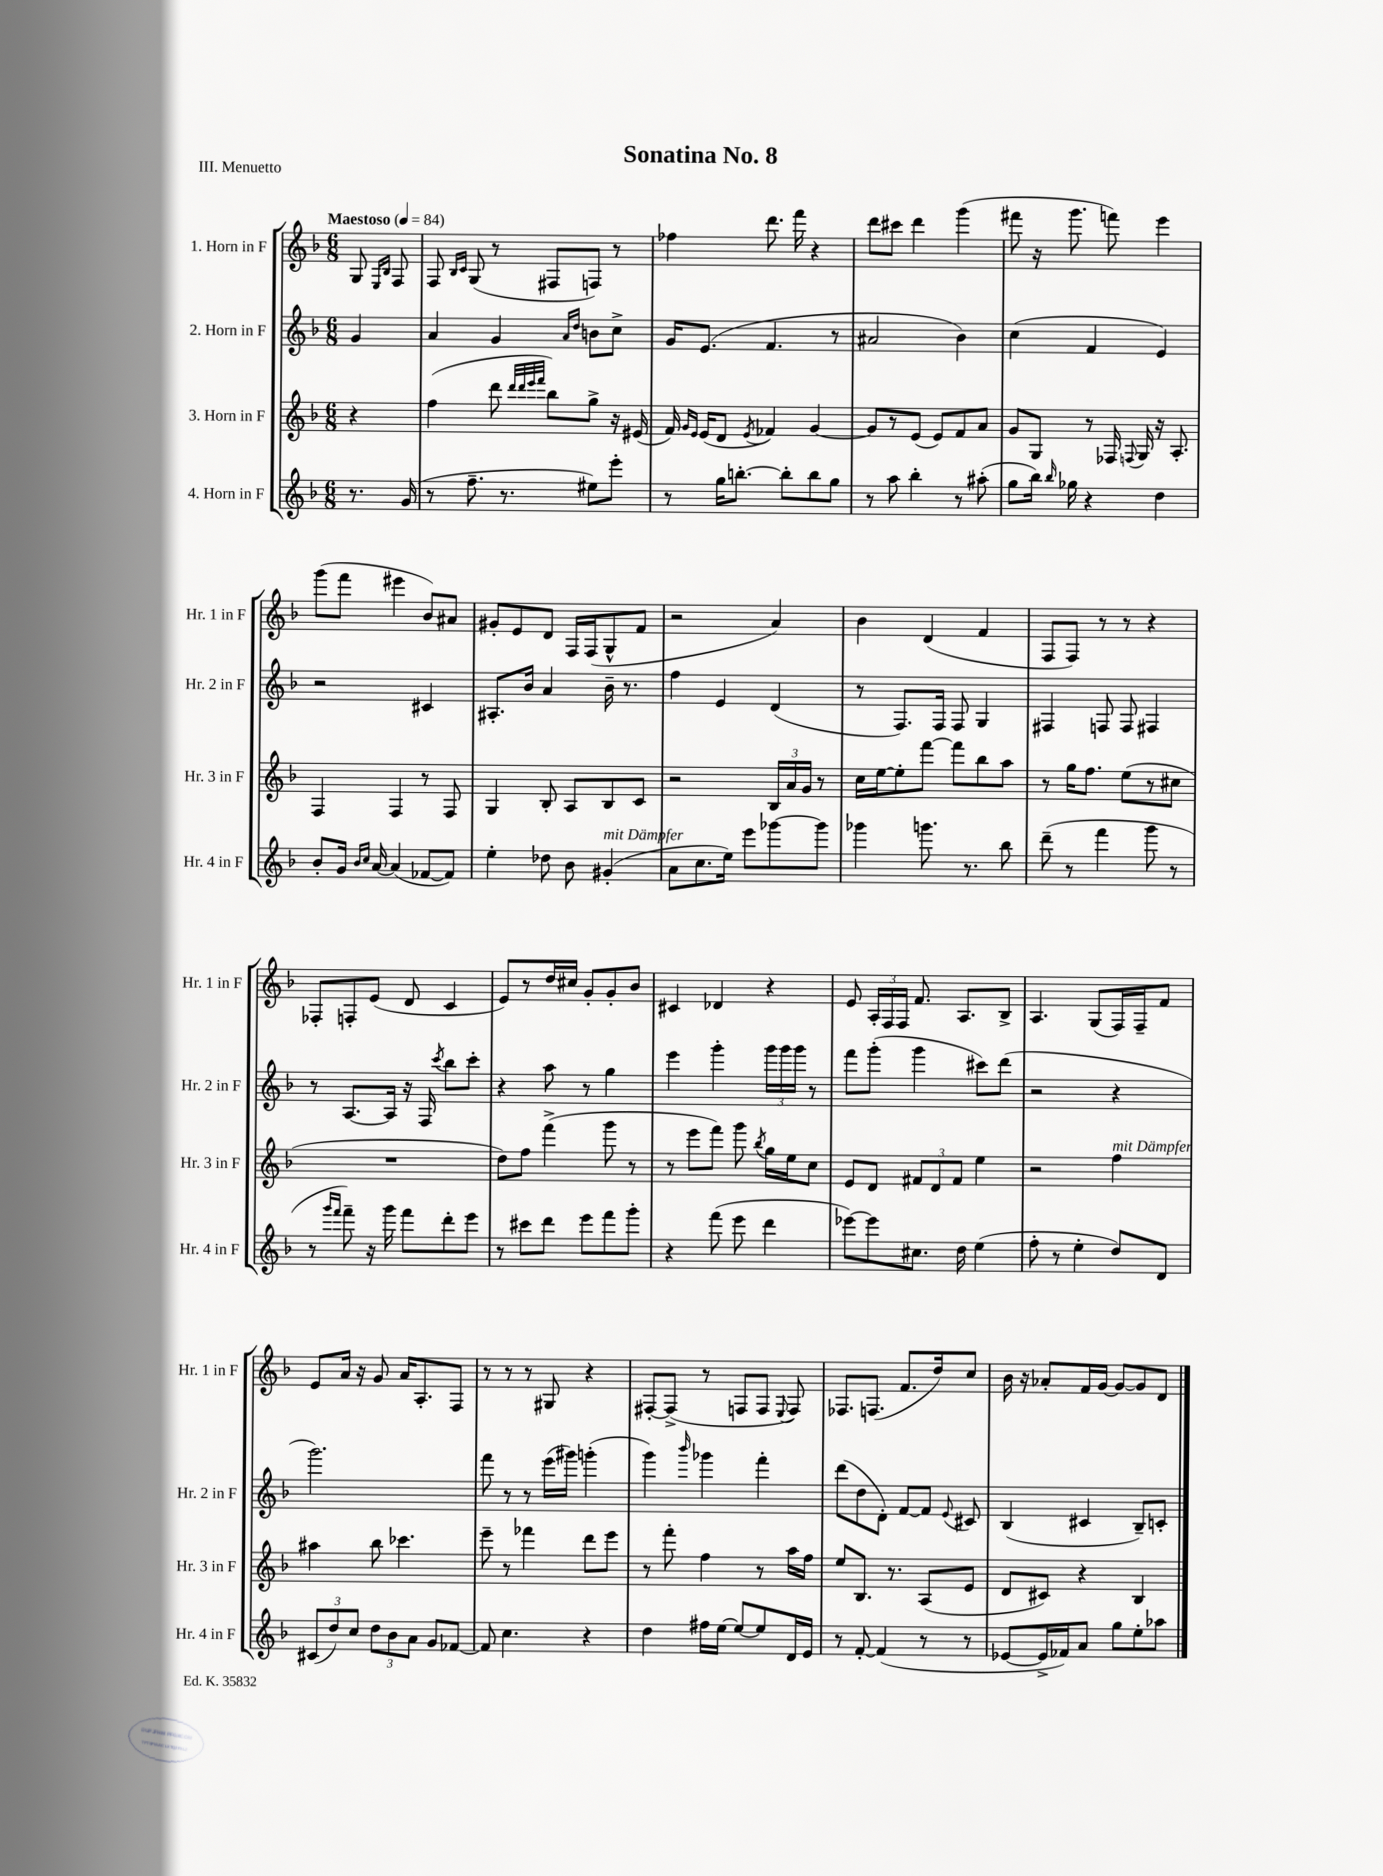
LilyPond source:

\header { title = "Sonatina No. 8" piece = "III. Menuetto" }
<<
\new StaffGroup <<
\new Staff = "s0" \with { instrumentName = "1. Horn in F" shortInstrumentName = "Hr. 1 in F" } {
    \clef treble \key f \major \numericTimeSignature \time 6/8 \partial 4 \tempo "Maestoso" 4 = 84
    \autoBeamOff g8 \grace { e16[ bes16] } f8 |
    f8 \grace { bes16[ c'16] } g8( r8 fis8[ f8]) r8 |
    fes''4 d'''8. f'''16 r4 |
    d'''8[ cis'''8] d'''4 g'''4( |
    fis'''8 r16 g'''8. f'''8) e'''4 |
    g'''8[( f'''8] eis'''4 bes'8[) ais'8] |
    gis'8[-. e'8 d'8] f16[ f16( g8-^ f'8] |
    r2 a'4) |
    bes'4 d'4( f'4 |
    f8[ f8]) r8 r8 r4 |
    fes8[-. f8-. e'8]( d'8 c'4 |
    e'8[) r8 d''16 cis''16] g'8[-. g'8-. bes'8] |
    cis'4 des'4 r4 |
    e'8 \tuplet 3/2 { a16[-. f16 f16] } f'8. a8.[ bes8]-> |
    a4. g8[( f16) f16-- f'8] |
    e'8[ a'16] r16 g'8 a'16[ a8.-. f8] |
    r8 r8 r8 gis8 r4 |
    fis8[~-. fis8]->( r8 f8[ f8] \appoggiatura { e8 } f8) |
    fes8.[ f8.]( f'8.[ d''16) c''8] |
    bes'16 r16 aes'8[-. f'16 g'16]~ g'8[~ g'8 d'8] \bar "|." |
}
\new Staff = "s1" \with { instrumentName = "2. Horn in F" shortInstrumentName = "Hr. 2 in F" } {
    \clef treble \key f \major \numericTimeSignature \time 6/8 \partial 4
    \autoBeamOff g'4 |
    a'4 g'4 \grace { a'16[ d''16] } b'8[ c''8]-> |
    g'16[ e'8.]( f'4. r8 |
    ais'2 bes'4) |
    c''4( f'4 e'4) |
    r2 cis'4 |
    ais8.[-. bes'16] a'4 bes'16-- r8. |
    f''4 e'4 d'4( |
    r8 f8.[) f16] f8 g4 |
    fis4 f8 f8 fis4 |
    r8 a8.[~ a16] r16 f16 \acciaccatura { c'''8 } bes''8[ c'''8]-. |
    r4 a''8 r8 g''4 |
    e'''4 g'''4-. \tuplet 3/2 { g'''16[ g'''16 g'''16] } r8 |
    f'''8[ g'''8]-.( g'''4 cis'''8[) d'''8]( |
    r2 r4 |
    g'''2.) |
    f'''8 r8 r8 e'''16[( gis'''16]) g'''4-.( |
    g'''4) \grace { bes'''16 } ges'''4 f'''4-. |
    d'''8[( d''8 d'8]-.) f'8[~ f'8] \appoggiatura { e'8 } cis'8 |
    bes4( cis'4 bes8[--) c'8]-. \bar "|." |
}
\new Staff = "s2" \with { instrumentName = "3. Horn in F" shortInstrumentName = "Hr. 3 in F" } {
    \clef treble \key f \major \numericTimeSignature \time 6/8 \partial 4
    \autoBeamOff r4 |
    f''4( d'''8 \grace { d'''32[ d'''32 e'''32 f'''32] } bes''8[) g''8]-> r16 eis'16( |
    f'16) \grace { g'16[ e'16] } e'16[( d'8] \acciaccatura { e'8 } fes'4) g'4~ |
    g'8[ r8 e'8]( e'8[) f'8 a'8] |
    g'8[ g8] r8 fes16 \appoggiatura { f8 } g16 r16 a8.-. |
    f4 f4 r8 f8 |
    g4 bes8-. a8[ bes8 c'8] |
    r2 \tuplet 3/2 { bes16[ a'16 g'16] } r8 |
    c''16[ e''16~ e''8-. f'''8]~ f'''8[ bes''8 a''8] |
    r8 g''16[ f''8.] e''8[( r8 cis''8] |
    R2. |
    d''8[) f''8] f'''4->( g'''8 r8 |
    r8 e'''8[ f'''8]) g'''8 \acciaccatura { bes''8 } g''16[ e''16 c''8] |
    e'8[ d'8] \tuplet 3/2 { fis'8[ d'8 fis'8] } e''4 |
    r2 f''4^\markup { \italic "mit Dämpfer" } |
    ais''4 bes''8 ces'''4. |
    e'''8-- r8 fes'''4 d'''8[ e'''8] |
    r8 f'''8-. f''4 r8 a''16[ f''16] |
    e''8[ bes8.] r8. a8[( e'8] |
    d'8[ cis'8]) r4 bes4 \bar "|." |
}
\new Staff = "s3" \with { instrumentName = "4. Horn in F" shortInstrumentName = "Hr. 4 in F" } {
    \clef treble \key f \major \numericTimeSignature \time 6/8 \partial 4
    \autoBeamOff r8. g'16( |
    r8 f''8.-- r8. eis''8[) e'''8]-. |
    r8 g''16[ b''8.]~-. b''8[-. b''8 g''8] |
    r8 a''8 bes''4-. r8 ais''8-.( |
    g''8[ bes''16]) \grace { bes''16 } ges''16 r4 d''4 |
    bes'8[-. g'16] \grace { bes'16[ c''16] } a'16~ a'4( fes'8[~ fes'8]) |
    e''4-. des''8 bes'8 gis'4-.^\markup { \italic "mit Dämpfer" }( |
    a'8[ c''8. e''16]) e'''8[ ges'''8~ ges'''8] |
    ges'''4 g'''8. r8. bes''8 |
    d'''8--( r8 f'''4 g'''8 r8 |
    r8 \grace { g'''16[ f'''16] } f'''8--) r16 g'''16 f'''8[ d'''8-. e'''8] |
    r8 cis'''8[ d'''8] e'''8[ f'''8 g'''8]-. |
    r4 f'''8( e'''8 d'''4 |
    ees'''8[~) ees'''8 cis''8.] d''16 e''4( |
    f''8-. r8 e''4-. d''8[) d'8] |
    \tuplet 3/2 { cis'8[( d''8) c''8] } \tuplet 3/2 { d''8[ bes'8 a'8] } g'8[ fes'8]~ |
    fes'8 c''4. r4 |
    d''4 fis''16[ e''16]~ e''8[~ e''8 d'16 e'16] |
    r8 f'8~-. f'4( r8 r8 |
    ees'8[~ ees'16-> fes'16) a'8] g''8[ e''8-. aes''8] \bar "|." |
}
>>
>>
\layout { \context { \Score \remove "Bar_number_engraver" } }
